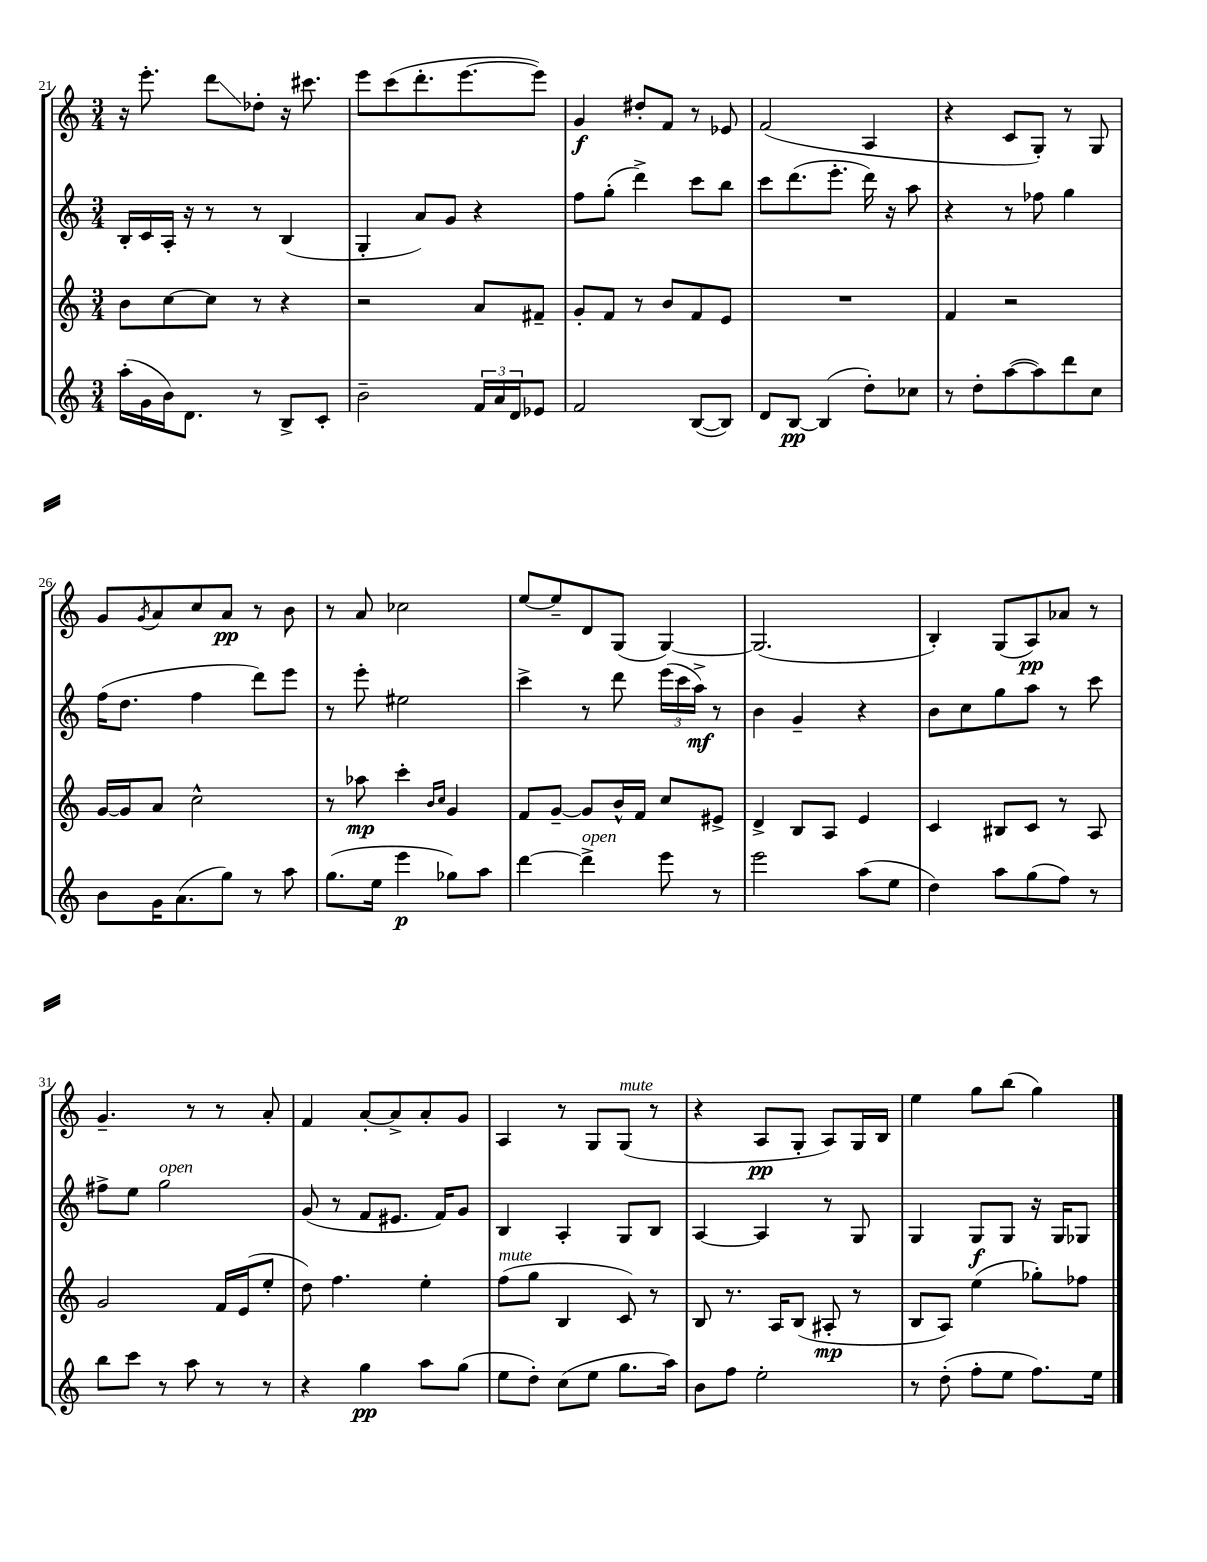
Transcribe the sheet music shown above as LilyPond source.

<<
\new StaffGroup <<
\new Staff = "s0" {
    \clef treble \key c \major \numericTimeSignature \time 3/4
    r16 e'''8.-. d'''8\glissando des''8-. r16 cis'''8. |
    e'''8 c'''8( d'''8.-. e'''8.~ e'''8) |
    g'4\f dis''8-. f'8 r8 ees'8 |
    f'2( a4 |
    r4 c'8 g8-.) r8 g8 |
    g'8 \acciaccatura { g'8 } a'8 c''8 a'8\pp r8 b'8 |
    r8 a'8 ces''2 |
    e''8~ e''8-- d'8 g8( g4~) |
    g2.( |
    b4-.) g8( a8\pp) aes'8 r8 |
    g'4.-- r8 r8 a'8-. |
    f'4 a'8~-. a'8-> a'8-. g'8 |
    a4 r8 g8 g8^\markup { \italic "mute" }( r8 |
    r4 a8\pp g8-. a8) g16 b16 |
    e''4 g''8 b''8( g''4) \bar "|." |
}
\new Staff = "s1" {
    \clef treble \key c \major \numericTimeSignature \time 3/4
    b16-. c'16 a16-. r16 r8 r8 b4( |
    g4-. a'8) g'8 r4 |
    f''8 g''8-.( d'''4->) c'''8 b''8 |
    c'''8 d'''8.( e'''8.-. d'''16) r16 a''8 |
    r4 r8 fes''8 g''4 |
    f''16( d''8. f''4 d'''8) e'''8 |
    r8 e'''8-. eis''2 |
    c'''4-> r8 d'''8 \tuplet 3/2 { e'''16( c'''16 a''16->\mf) } r8 |
    b'4 g'4-- r4 |
    b'8 c''8 g''8 a''8 r8 c'''8 |
    fis''8-> e''8 g''2^\markup { \italic "open" } |
    g'8( r8 f'8 eis'8. f'16) g'8 |
    b4 a4-. g8 b8 |
    a4~ a4 r8 g8 |
    g4 g8\f g8 r16 g16 ges8 \bar "|." |
}
\new Staff = "s2" {
    \clef treble \key c \major \numericTimeSignature \time 3/4
    b'8 c''8~ c''8 r8 r4 |
    r2 a'8 fis'8-- |
    g'8-. f'8 r8 b'8 f'8 e'8 |
    R2. |
    f'4 r2 |
    g'16~ g'16 a'8 c''2-^ |
    r8 aes''8\mp c'''4-. \grace { b'16 c''16 } g'4 |
    f'8 g'8~-- g'8 b'16-^ f'16 c''8 eis'8-> |
    d'4-> b8 a8 e'4 |
    c'4 bis8 c'8 r8 a8 |
    g'2 f'16 e'16( e''8-. |
    d''8) f''4. e''4-. |
    f''8^\markup { \italic "mute" }( g''8 b4 c'8) r8 |
    b8 r8. a16 b8( ais8-.\mp r8 |
    b8 a8) e''4( ges''8-.) fes''8 \bar "|." |
}
\new Staff = "s3" {
    \clef treble \key c \major \numericTimeSignature \time 3/4
    a''16-.( g'16 b'16) d'8. r8 b8-> c'8-. |
    b'2-- \tuplet 3/2 { f'16 a'16 d'16 } ees'8 |
    f'2 b8~( b8) |
    d'8 b8~\pp b4( d''8-.) ces''8 |
    r8 d''8-. a''8~( a''8) d'''8 c''8 |
    b'8 g'16 a'8.( g''8) r8 a''8 |
    g''8.( e''16 e'''4\p ges''8) a''8 |
    d'''4~ d'''4->^\markup { \italic "open" } e'''8 r8 |
    e'''2 a''8( e''8 |
    d''4) a''8 g''8( f''8) r8 |
    b''8 c'''8 r8 a''8 r8 r8 |
    r4 g''4\pp a''8 g''8( |
    e''8 d''8-.) c''8( e''8 g''8. a''16) |
    b'8 f''8 e''2-. |
    r8 d''8-.( f''8-. e''8 f''8.) e''16 \bar "|." |
}
>>
>>
\layout { \context { \Score currentBarNumber = #21 } }
